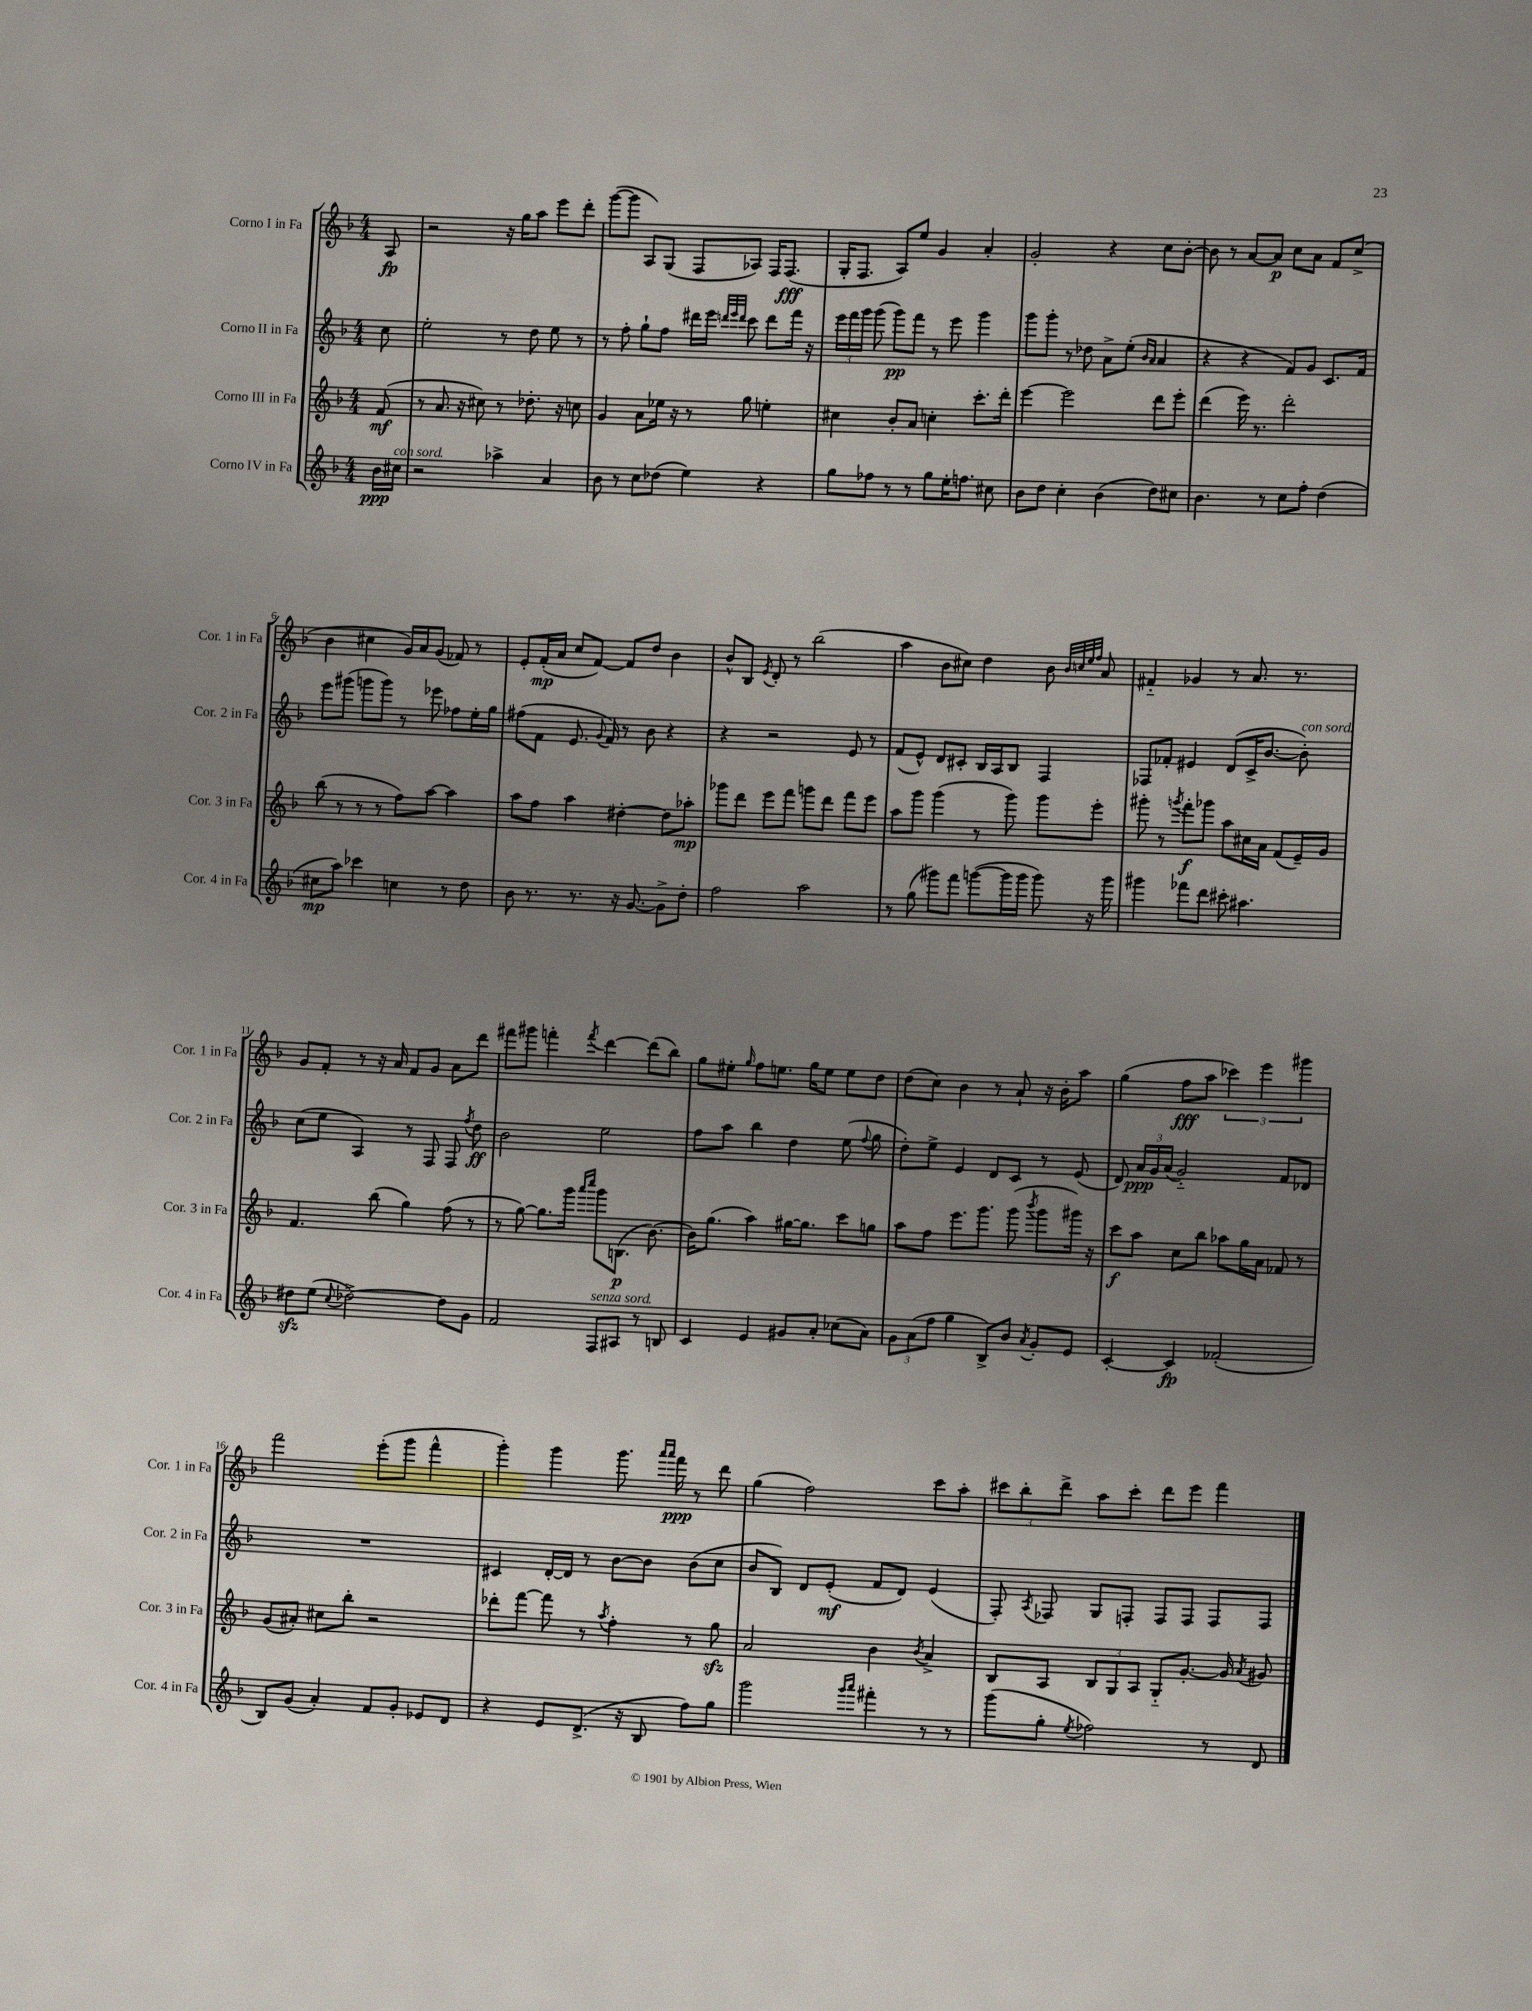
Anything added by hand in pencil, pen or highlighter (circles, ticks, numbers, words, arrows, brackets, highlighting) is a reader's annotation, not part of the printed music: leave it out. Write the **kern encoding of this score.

**kern	**kern	**kern	**kern
*staff4	*staff3	*staff2	*staff1
*clefG2	*clefG2	*clefG2	*clefG2
*k[b-]	*k[b-]	*k[b-]	*k[b-]
*M4/4	*M4/4	*M4/4	*M4/4
16b-	(8f	8cc	8A
16cc#	.	.	.
=	=	=	=
2r	8r	2ee'	2r
.	8.a	.	.
.	16r	.	.
.	8cc#)	.	.
4aa-^	8r	8r	16r
.	.	.	16gg
.	8.dd-'	8dd	8aa
4a	.	8ee	8eee
.	16r	.	.
.	8cc	8r	8ddd'
=	=	=	=
8b-	4g	8r	([8ggg
8r	.	8ff'	8ggg]
8cc	8a	8gg`	8A)
(8dd-	16ee-	8ff	(8G
.	16r	.	.
4ee)	8r	16ddd#	8F
.	.	16eee	.
.	.	32qqddd	.
.	.	32qqeee	.
.	.	32qqddd	.
.	8gg	8ccc	8A-)
4r	4ee'	8ddd	16F
.	.	.	(8.F
.	.	16fff	.
.	.	16r	.
=	=	=	=
8gg	4cc#	24eee	16G'
.	.	24fff	.
.	.	.	8.F
.	.	24ggg	.
8ff-	.	(8ggg	.
8r	8b-'	8ggg)	8A)
8r	8a	8fff	8ee
8gg	4cc'	8r	4g
16ee'	.	8eee	.
8.ff	.	.	.
.	8.ccc'	4ggg	4a'
8cc#	.	.	.
.	16ddd'	.	.
=	=	=	=
8b-	[4eee	8ggg	2g'
8dd	.	8ggg'	.
4cc'	2eee]	8r	.
.	.	8dd-	.
(4b-	.	8a^	4r
.	.	(8ee'	.
.	.	16qqb-	.
.	.	16qqa	.
8dd)	8ddd	4a	8cc
8cc#	8eee'	.	[8b-'
=	=	=	=
4.b-	(4ddd	4r	8b-]
.	.	.	8r
.	16eee)	4r	[8a
.	8.r	.	.
8r	.	.	8a]
8cc	2ddd'	8f)	8cc
8ff'	.	8g	8a
(4dd	.	8.c	8f
.	.	.	(8cc^
.	.	16f	.
=	=	=	=
8cc#	(8bb-	8eee	4b-
8aa)	8r	(8ggg#	.
4ccc-	8r	8ggg	4cc#
.	8r	8ggg)	.
4cc	8ff)	8r	16g)
.	.	.	16a
.	[8aa	8eee-	(8g
8r	4aa]	8ff-	8f-)
8dd	.	16ee'	8r
.	.	16gg	.
=	=	=	=
8b-	8aa	(8ff#	8e'
8.r	8ff	8f	(16f'
.	.	.	16a
.	4aa	8.e	8cc
8.r	.	.	.
.	.	.	[8f)
.	.	8qqg	.
.	.	16f)	.
16r	[4dd#'	8r	8f]
[8.g	.	.	.
.	.	8b-	8dd
8g^]	8dd#]	4r	4b-
8dd'	8aa-'	.	.
=	=	=	=
2ff	8ggg-	4r	8b-^^
.	8ddd	.	8B-
.	.	.	8qe
.	8eee	2r	8d'
.	8fff	.	8r
2aa	8ggg	.	(2bb-
.	8ddd	.	.
.	8fff	8e	.
.	8eee	8r	.
=	=	=	=
8r	8aa	(8f	4aa
(8gg	8ggg	8e^^)	.
8ggg#)	(4ggg	8d	8b-
8fff	.	8c#'	8cc#)
([8ggg	8r	16B-	4dd
.	.	16A	.
16ggg]	8ggg)	8B-	.
16ggg	.	.	.
8ggg)	8ggg	4F	8b-
.	.	.	32qqb-
.	.	.	32qqcc
.	.	.	32qqee
.	.	.	32qqff
16r	8eee'	.	8a
16ggg	.	.	.
=	=	=	=
4ggg#	8ggg#'	8F-	4f#'~
.	8r	8f-'	.
.	8qggg	.	.
8fff-	8fff'	4e#	4g-
8ddd	8ggg-	.	.
8ccc#'	8aa	(8d	8r
4.aa#	16cc#	16c^	8.a
.	16a	[8.b-	.
.	(8f	.	.
.	.	.	8.r
.	16e~)	8b-'])	.
.	16g	.	.
=	=	=	=
8dd#	4.f	(8cc	8g
(8ee	.	8ee	8f'
8qqcc	.	.	.
[2dd-^)	.	4A)	8r
.	(8bb-	.	16r
.	.	.	16a
.	4gg)	8r	8f
.	.	8F	8g
8dd-]	(8ff	8F	8a
.	.	8qff	.
8g	8r	8dd	8ddd
=	=	=	=
2f	8r	2b-	8fff#
.	[8gg)	.	8ggg#
.	8.gg]	.	4fff'
.	16ggg	.	.
.	16qqaaa	.	.
.	16qqcccc	.	8qfff
8F	8ggg	2ee	[4ddd
8A#	(8.B	.	.
8r	.	.	(8ddd]
.	[8.b-)	.	.
8B	.	.	8bb-)
=	=	=	=
4c	16b-]	8ff	8gg
.	(8.gg	.	.
.	.	8aa	8ee#'
.	.	.	16qqgg
4e	4aa)	4bb-	8ff
.	.	.	8.ee
8g#	[16gg#	4dd	.
.	8.gg#]	.	16gg
8a'	.	.	8ee
(8cc-	8ccc	(8ee	8ee
.	.	8qqff	.
8a)	8gg	8gg	8dd
=	=	=	=
12g	8aa	8dd')	(8dd
(12a	.	.	.
.	8ff	8ee^	8cc)
12ff	.	.	.
4gg	8.eee	4e	4b-
.	8.ggg	.	.
8B-^)	.	8d	8r
8b-	(8ggg	8c	8a`
8qa	8qbbb-	.	.
8g'	8ggg	8r	16r
.	.	.	16b-'
8e	16ggg#)	(8e	8aa
.	16r	.	.
=	=	=	=
[4c'	8ccc	8d)	(4gg
.	8aa	24a	.
.	.	24g	.
.	.	(24a	.
4c]	8cc	2g'~)	8ff
.	8bb-	.	8aa
(2f-'	8aa-	.	6ccc-)
.	16gg	.	.
.	.	.	6eee
.	16a	.	.
.	8f-	8f	.
.	.	.	6ggg#
.	8r	8d-	.
=	=	=	=
8B-)	(8g	1r	2fff
(8g	8a#')	.	.
4a')	8cc#	.	.
.	8bb-'	.	.
8f	2r	.	(8eee'
8g'	.	.	8ggg
8e-	.	.	4fff^^
8d	.	.	.
=	=	=	=
4r	8ddd-'	4c#	4ggg')
.	[8fff	.	.
8e	8fff]	[16d'	4ggg
.	.	16d]	.
(8.d^	8r	8r	.
.	8qaa	.	.
.	4ff'	[8b-	8.ggg
16r	.	.	.
8B-	.	8b-]	.
.	.	.	16qqaaa
.	.	.	16qqaaa
.	.	.	16fff
8ff)	8r	(8b-	8r
8gg	8gg	8cc	8ddd
=	=	=	=
2ggg	2a	8b-	(4gg
.	.	8B-)	.
.	.	8d	2ff)
.	.	(8e'	.
16qqggg	.	.	.
16qqaaa	.	.	.
4fff#'	4b-	8f	.
.	.	8d)	.
.	8qb-	.	.
8r	4a^	(4e	8ccc
8r	.	.	8aa'
=	=	=	=
(8ggg	8B-	8F')	12ccc#
.	.	.	12bb-'
.	.	8qA	.
8gg'	8A	8F-	.
.	.	.	12ddd^
8qee	.	.	.
2ff-)	12B-	8G	8aa
.	12G	.	.
.	.	8F'	8ccc#'
.	12A	.	.
.	8G'~	8F	8ddd
.	[8.g'	8F	8eee
8r	.	8F	4fff
.	16g]	.	.
.	8qa	.	.
8d	8g#	8F	.
==	==	==	==
*-	*-	*-	*-
